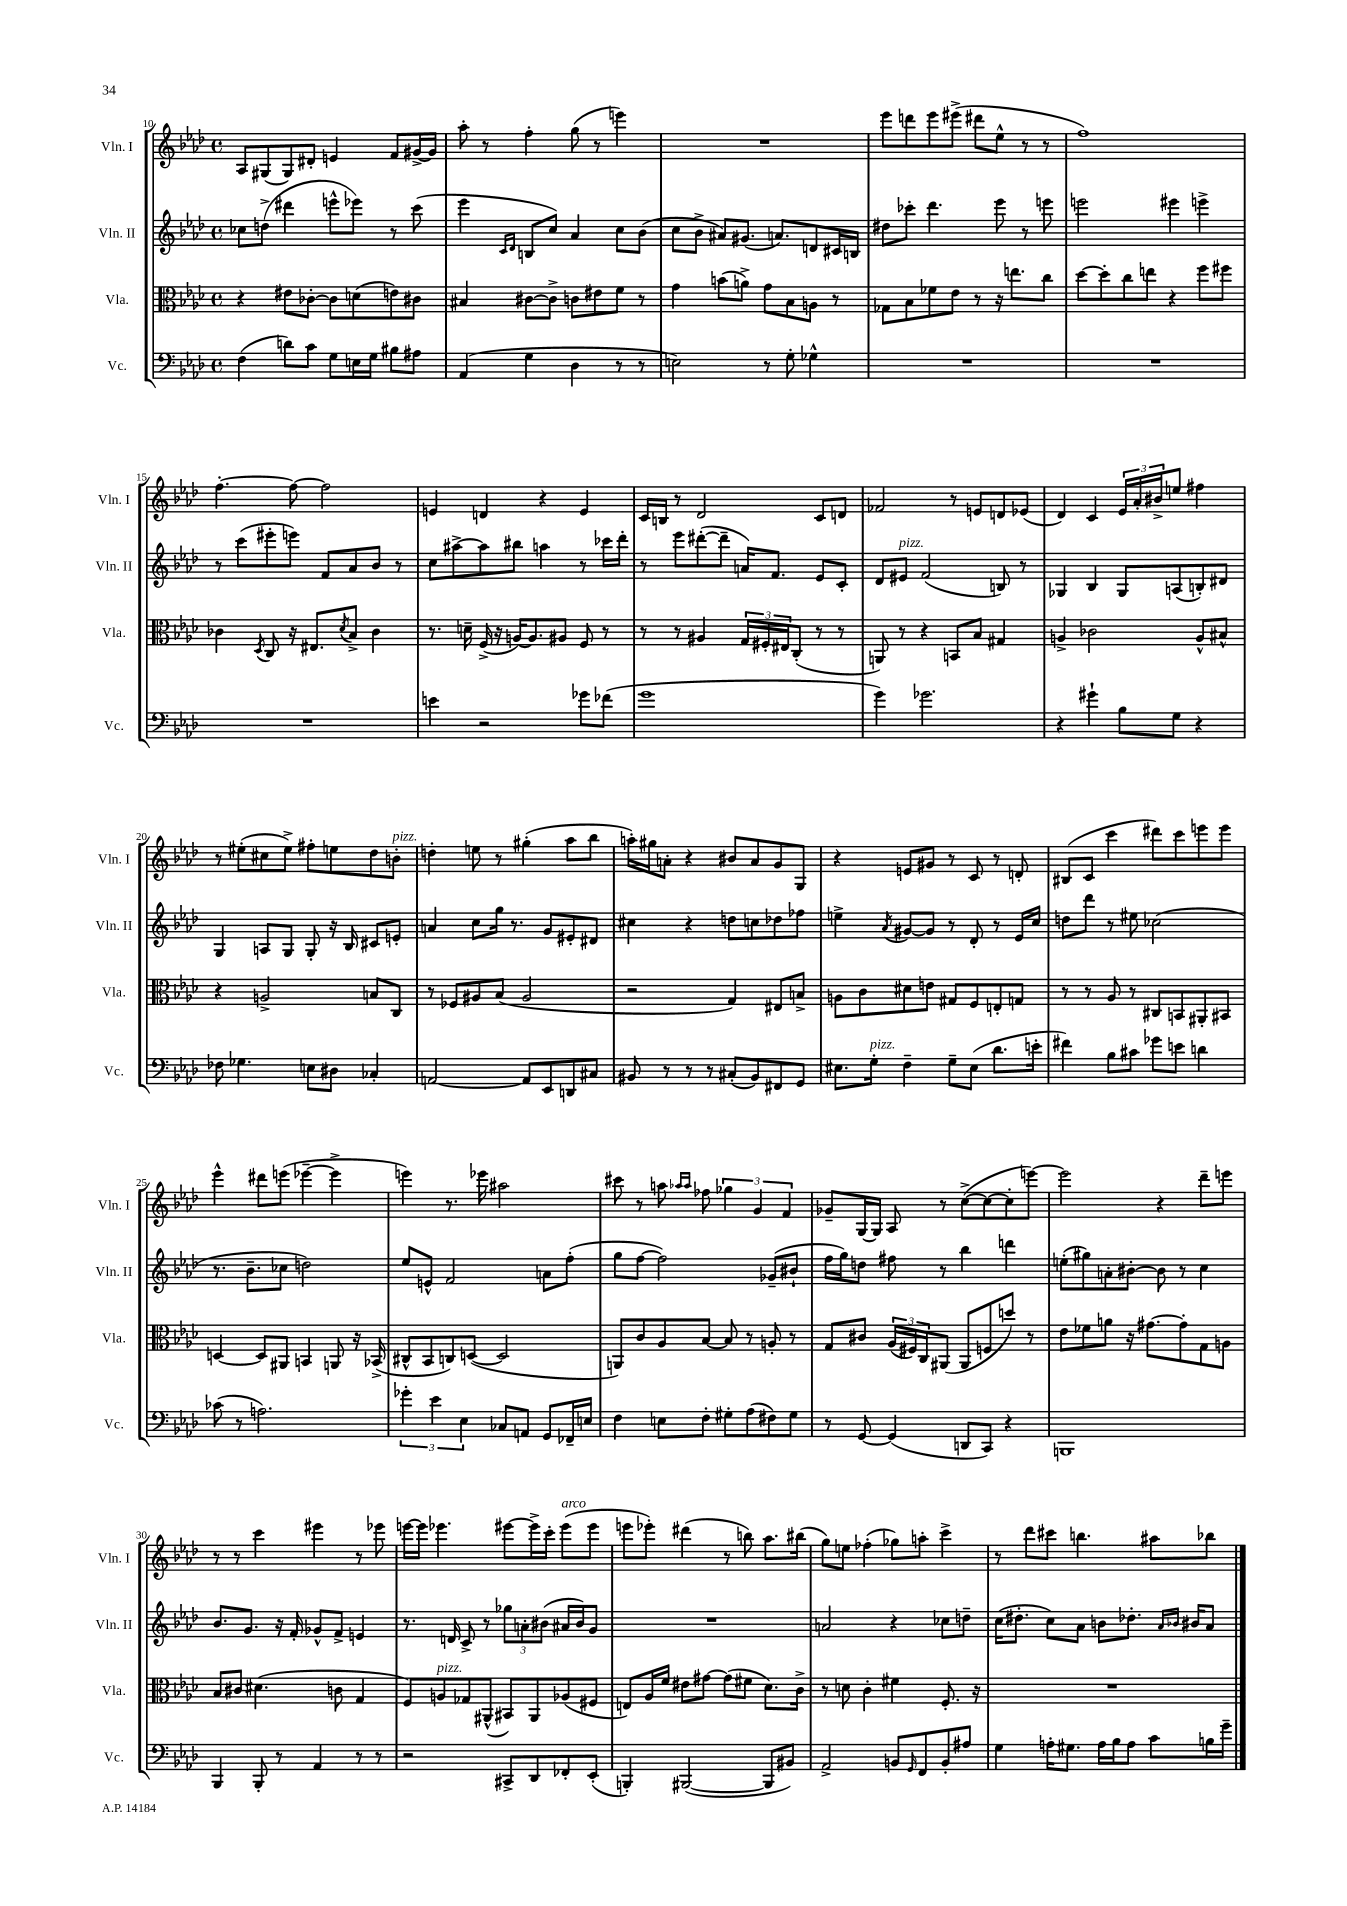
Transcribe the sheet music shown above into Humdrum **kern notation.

**kern	**kern	**kern	**kern
*part4	*part3	*part2	*part1
*staff4	*staff3	*staff2	*staff1
*I"Vc.	*I"Vla.	*I"Vln. II	*I"Vln. I
*I'Vc.	*I'Vla.	*I'Vln. II	*I'Vln. I
*clefF4	*clefC3	*clefG2	*clefG2
*k[b-e-a-d-]	*k[b-e-a-d-]	*k[b-e-a-d-]	*k[b-e-a-d-]
*M4/4	*M4/4	*M4/4	*M4/4
*met(c)	*met(c)	*met(c)	*met(c)
=10	=10	=10	=10
(4F\	4r	8cc-X\L	8A-/L
.	.	(8ddn^\J	(8G#X/
8dn\L)	8e#X\L	4ddd#X\	8G#/)
8c\J	[8c-X'\J	.	8d#X'/J
8G\L	8c-\L]	8eeen^^\L	4en/
16En\L	(8dn\	8eee-X\J)	.
16G\JJ	.	.	.
8B#X\L	8en\)	8r	8f/L
8A#X\J	8c#X\J	(8ccc\	[16g#X^/L
.	.	.	16g#/JJ]
=11	=11	=11	=11
(4AA-/	4B#X/	4eee-\	8aa-'\
.	.	.	8r
.	.	16qqc/LL	.
.	.	16qqd-/JJ	.
4G\	[8c#X\L	8Bn/L	4ff'\
.	8c#^\J]	8cc/J)	.
4D-\	8cn\L	4a-/	(8gg\
.	8e#X\	.	8r
8r	8f\J	8cc\L	4eeen\)
8r	8r	(8b-\J	.
=12	=12	=12	=12
2En\)	4g\	8cc\L	1r
.	.	8b-^\J	.
.	(8bn\L	8a#X/L)	.
.	8an^\J)	(8.g#X/J	.
8r	8g\L	.	.
.	.	8.an/L)	.
8G'\	8B-\	.	.
4G-X^^\	8An\J	8dn/	.
.	8r	16c#X/L	.
.	.	16Bn/JJ	.
=13	=13	=13	=13
1r	8G-X\L	8dd#X\L	8eee-\L
.	8B-\	8ccc-X'\J	8dddn\
.	8f-X\	4.ddd-\	8eee-\
.	8e-\J	.	(8eee#X^\J
.	8r	.	8ddd#X\L
.	16r	8eee-\	8ee-^^\J
.	8.een\L	.	.
.	.	8r	8r
.	8cc\J	8eeen\	8r
=14	=14	=14	=14
1r	[8dd-\L	2eeen\	1ff)
.	8dd-'\]	.	.
.	8cc\	.	.
.	8een\J	.	.
.	4r	4eee#X\	.
.	8ff\L	4eeen^\	.
.	8ff#X\J	.	.
!!LO:LB:g=z
=15	=15	=15	=15
1r	4c-X\	8r	[4.ff'\
.	.	(8ccc\L	.
.	8qD-/	.	.
.	8C/	8eee#X'\	.
.	16r	8eeen\J)	8ff\_
.	8.E#X/L	.	.
.	.	8f/L	2ff\]
.	8qd-/	.	.
.	8B-^/J	8a-/	.
.	4c-\	8b-/J	.
.	.	8r	.
=16	=16	=16	=16
4en\	8.r	8cc\L	4en/
.	.	[8aa#X^\	.
.	16dn~\	.	.
2r	(16F^/	8aa#\]	4dn/
.	16r	.	.
.	[16An/KL)	8bb#X\J	.
.	8.A/]	.	.
.	.	4aan\	4r
.	8A#X/J	.	.
8g-X\L	8F/	8r	4e/
(8f-X\J	8r	16ccc-X\LL	.
.	.	16ddd-'\JJ	.
=17	=17	=17	=17
1g	8r	8r	16c/LL
.	.	.	16Bn/JJ
.	8r	8eee-\L	8r
.	4A#X/	([8ddd#X'\	2d-/
.	.	8ddd#~\J]	.
.	24G/LL	16an/KL)	.
.	24F#X'/	.	.
.	.	8.f/J	.
.	24E#X/J	.	.
.	(8C'/J	.	.
.	8r	8e-/L	8c/L
.	8r	8c'/J	8dn/J
=18	=18	=18	=18
4g\)	8AAn/)	8d-/L	2f-X/
!	!	!LO:TX:a:i:t=pizz.	!
.	8r	8e#X/J	.
2.g-X\	4r	(2f/	.
.	8BBn/L	.	8r
.	8B-/J	.	8en/L
.	4G#X/	8Bn/)	8dn/
.	.	8r	(8e-X/J
=19	=19	=19	=19
4r	4An^/	4G-X/	4d-/)
4g#X`\	2c-X\	4B-/	4c/
8B-\L	.	8G-/L	24e-/LL
.	.	.	24a-'/
.	.	.	24b#X^/J
8G\J	.	(8An/	8een/J
4r	8A^^/L	8Bn'/)	4ff#X\
.	8B#X^^/J	8d#X/J	.
!!LO:LB:g=z
=20	=20	=20	=20
8F-X\	4r	4G/	8r
4.G-X\	.	.	(8ee#X'\L
.	2An^/	8An/L	8cc#X\
.	.	8G/J	8ee#^\J)
8En\L	.	8G'/	8ff#X'\L
8D#X\J	.	16r	8een\
.	.	16B-/	.
4C-X'/	8Bn/L	8c#X/L	8dd-\
!	!	!	!LO:TX:a:i:t=pizz.
.	8C/J	8en'/J	8bn'\J
=21	=21	=21	=21
[2AAn/	8r	4an/	4ddn'\
.	8F-X/L	.	.
.	8A#X/	8cc\L	8een\
.	(8B-/J	16gg\Jk	8r
.	.	8.r	.
8AA/L]	2A#/	.	(4gg#X'\
8EE-/	.	8g/L	.
8DDn/	.	8e#X'/	8aa-\L
8C#X/J	.	8d#X/J	8bb-\J
=22	=22	=22	=22
8BB#X/	2r	4cc#X\	16aan'\LL)
.	.	.	16gg#X\J
8r	.	.	8an'\J
8r	.	4r	4r
8r	.	.	.
(8C#X'/L	4G/)	8ddn\L	8b#X/L
8BB#/)	.	8ccn\	8a/
8FF#X/	8E#X/L	8dd-X\	8g/
8GG/J	8Bn^/J	8ff-X\J	8G/J
=23	=23	=23	=23
8.E#X\L	8An\L	4een^\	4r
.	8c\	.	.
!LO:TX:a:i:t=pizz.	!	!	!
16G'\Jk	.	.	.
.	.	8qa-/	.
4F~\	8d#X\	[8g#X/L	8en/L
.	8en\J	8g#/J]	8g#X/J
8G~\L	8G#X/L	8r	8r
(8E#\J	8F/	8d-'/	8c/
8.d-\L	8En'/	8r	8r
.	8Gn/J	16e-/LL	8dn'/
16en'\Jk	.	16cc/JJ	.
=24	=24	=24	=24
4f#X\)	8r	8ddn\L	(8B#X/L
.	8r	8ddd-\J	8c/J
8B-\L	8A-/	8r	4ccc\
8c#X\J	8r	8ee#X\	.
8g-X\L	8C#X/L	(2cc-X\	8ddd#X\L)
8en\J	8BBn/	.	8ccc\
4dn\	8AA#X'/	.	8eeen\
.	8BB#X/J	.	8eee\J
!!LO:LB:g=z
=25	=25	=25	=25
(8c-X\	[4Dn/	8.r	4eee-^^\
8r	.	.	.
.	.	8.b-~\L	.
2.An\)	8D/L]	.	8ddd#X\L
.	8AA#X/J	8cc-X\J	(8eeen\J
.	4BBn/	2ddn\)	[4eee-X~\
.	8AAn/	.	4eee-^\]
.	16r	.	.
.	(16BB-X^/	.	.
=26	=26	=26	=26
6g-X'\	8C#X^^/L	8ee-/L	4eeen\)
.	8BB-/	8en^^/J	.
6e-\	.	.	.
.	8Cn/)	2f/	8.r
6E-\	.	.	.
.	([8Dn/J	.	.
.	.	.	16eee-X\
8C-X/L	2D/]	.	2aa#X\
8AAn/J	.	.	.
8GG/L	.	8an\L	.
16FF-X~/L	.	(8ff'\J	.
16En/JJ	.	.	.
=27	=27	=27	=27
4F\	8AAn/L)	8gg\L	8ccc#X\
.	8c/	[8ff\J	8r
8En\L	8A-/	2ff\])	8aan\
.	.	.	16qqaa-X/LL
.	.	.	16qqaa-/JJ
8F'\J	[8B-/J	.	8ff-X\
8G#X'\L	8B-/]	.	6gg-X\
(8A-\	8r	.	.
.	.	.	6g/
8F#X\)	8An'/	(8g-X~/L	.
.	.	.	6f/
8G#\J	8r	8b#X`/J	.
=28	=28	=28	=28
8r	8G/L	16ff\LL	8g-X~/L
.	.	16gg\J)	.
[8GG/	8c#X/J	8ddn\J	[16G/L
.	.	.	16G/JJ]
(4GG/]	(24A-/LL	8ff#X\	8A-/
.	24F#X/)	.	.
.	24C/J	.	.
.	(8AA#X/J	8r	8r
8DDn/L	8AA#/L	4bb-\	([8cc^\L
8CC/J)	8Fn/	.	8cc\_
4r	8ddn/J)	4dddn\	8cc'\]
.	8r	.	[8eeen\J)
=29	=29	=29	=29
1BBBn	8e-\L	(8een'\L	2eee\]
.	8f-X\	8gg#X\)	.
.	8an\J	8an'\	.
.	16r	[8b#X'\J	.
.	[8.g#X\L	.	.
.	.	8b#\]	4r
.	8g#'\]	8r	.
.	8G\	4cc\	8ddd-~\L
.	8An\J	.	8eeen\J
!!LO:LB:g=z
=30	=30	=30	=30
4BBB-/	8B-/L	8.b-/L	8r
.	8c#X/J	.	8r
.	.	8.g/J	.
8BBB-'/	(4.d#X\	.	4ccc\
8r	.	16r	.
.	.	16f'/	.
4AA-/	.	8g-X^^/L	4eee#X\
.	8cn\	8f^/J	.
8r	4G/	4en/	8r
8r	.	.	8eee-X\
=31	=31	=31	=31
2r	8F/L)	8.r	[16eeen\LL
.	.	.	16eee\JJ]
!	!LO:TX:a:i:t=pizz.	!	!
.	8An/	.	4.eee-X\
.	.	16dn/	.
.	8G-X/	8c^/	.
.	(8AA#X^^/J	8r	.
8CC#X^/L	8BB#X/L)	12gg-X\L	[8eee#X\L
.	.	12an'\	.
8DD-/	8AA#/	.	16eee#^\L]
.	.	(12b#X\J	.
.	.	.	16ccc'\JJ
!	!	!	!LO:TX:a:i:t=arco
8FF-X'/	(8A-X/	16a#X/LL	(8eee#\L
.	.	16b#/J)	.
(8EE-'/J	8F#X/J	8g/J	8eee#\J
=32	=32	=32	=32
4BBBn'/)	8En/L)	1r	8eeen\L
.	16A-/L	.	8eee-X'\J)
.	16f/JJ	.	.
([2BBB#X/	8e#X\L	.	(4ddd#X\
.	[8g#X\J	.	.
.	(8g#\L]	.	8r
.	8f#X\J	.	8bbn\)
8BBB#/L]	8.d-\L)	.	8.aa-\L
8BB#X/J)	.	.	.
.	16c^\Jk	.	(16bb#X\Jk
=33	=33	=33	=33
2AA-^/	8r	2an/	8gg\L)
.	8dn\	.	8een\J
.	4c'\	.	(4ff-X'\
8BBn/L	4f#X\	4r	8gg-X\L)
16qqGG/	.	.	.
8FF/	.	.	8aan'\J
8BB'/	8.F'/	8cc-X\L	4ccc^\
8A#X/J	.	8ddn~\J	.
.	16r	.	.
=34	=34	=34	=34
4G\	1r	(16cc\KL	8r
.	.	8.dd#X'\J	.
.	.	.	8ddd-\L
16An'\KL	.	8cc\L)	8ccc#X\J
8.G#X\J	.	.	.
.	.	8a-\J	4.bbn\
16A\LL	.	8bn\L	.
16B-\J	.	.	.
8A\J	.	8.dd-X'\J	.
8c\L	.	.	8aa#X\L
.	.	16qqa-/LL	.
.	.	16qqb-X/JJ	.
.	.	16b#X/KL	.
16Bn\L	.	8a-/J	8bb-X\J
16g~\JJ	.	.	.
==	==	==	==
*-	*-	*-	*-
